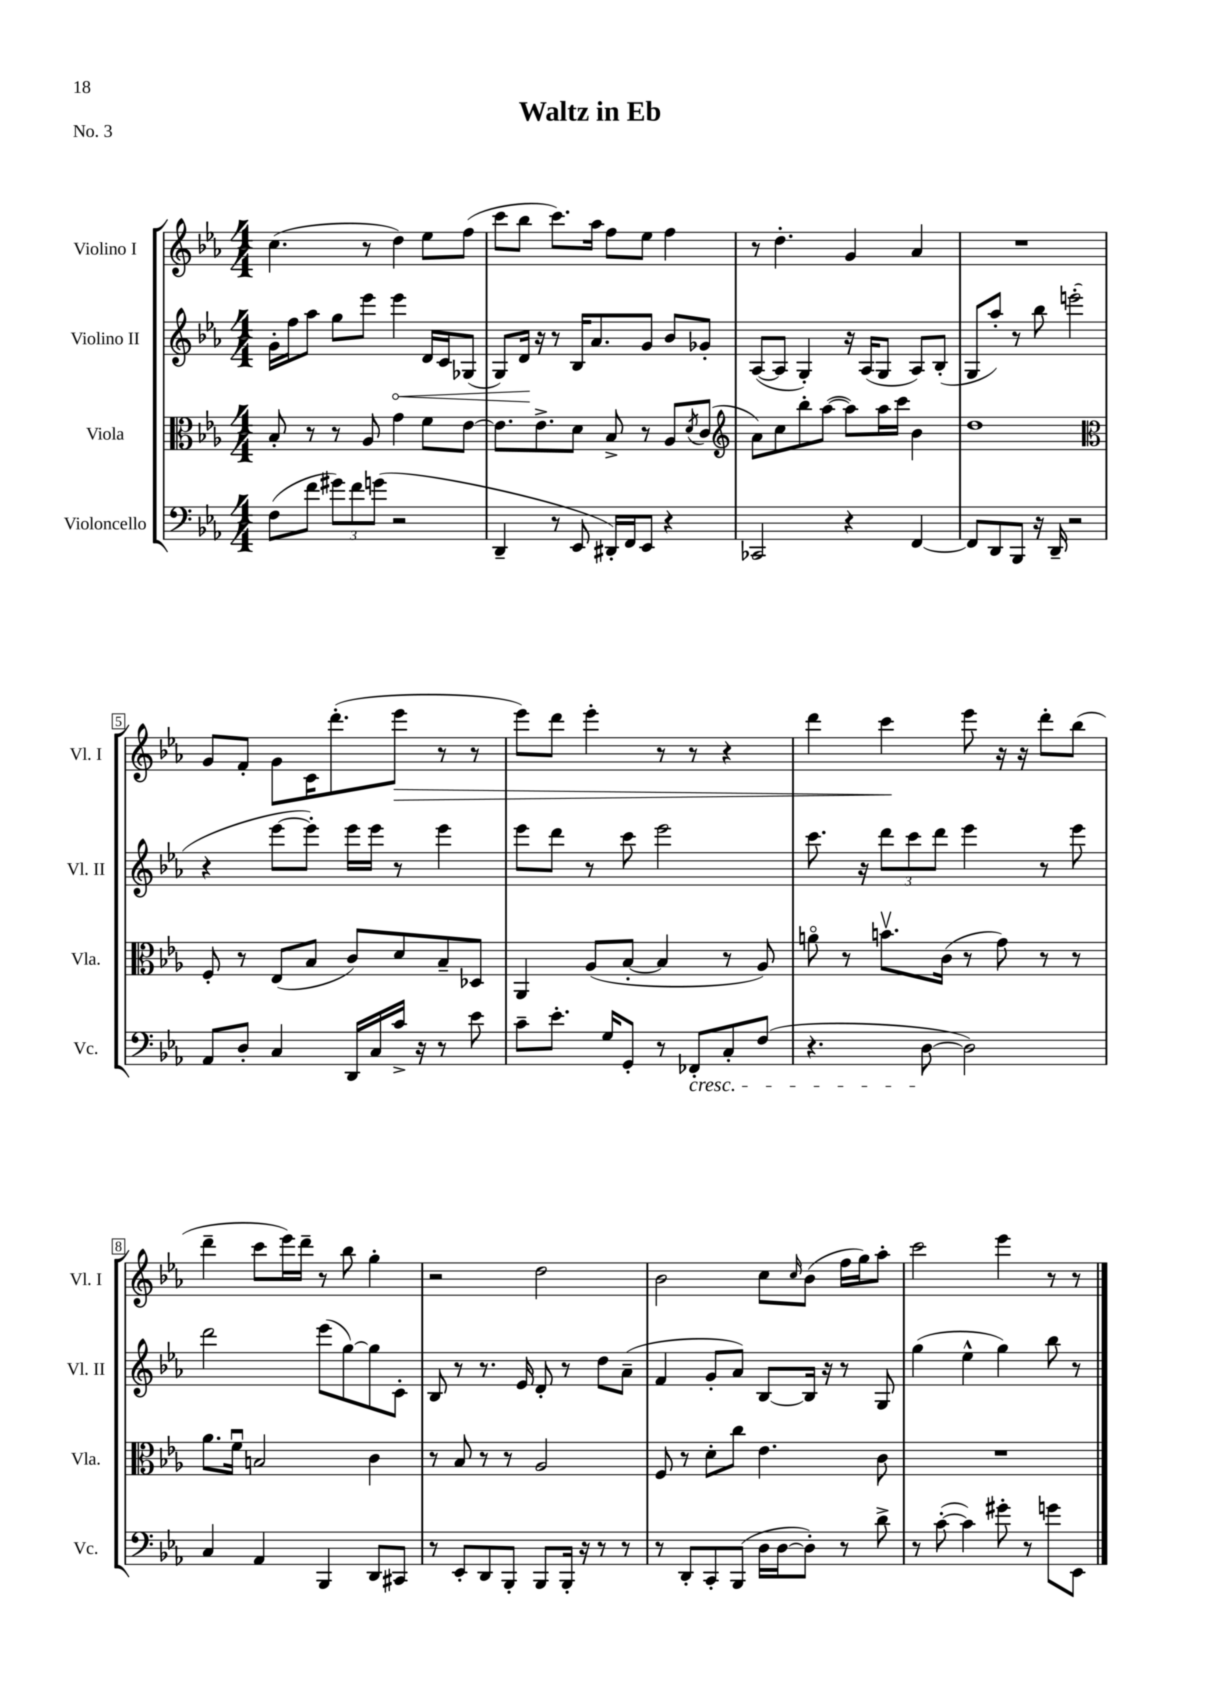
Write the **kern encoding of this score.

**kern	**kern	**kern	**kern
*staff4	*staff3	*staff2	*staff1
*clefF4	*clefC3	*clefG2	*clefG2
*k[b-e-a-]	*k[b-e-a-]	*k[b-e-a-]	*k[b-e-a-]
*M4/4	*M4/4	*M4/4	*M4/4
(8F	8B-'	16g'	(4.cc
.	.	16ff	.
8f	8r	8aa-	.
12g#)	8r	8gg	.
12f	.	.	.
.	8A-	8eee-	8r
(12g	.	.	.
2r	4g	4eee-	4dd)
.	8f	16d	8ee-
.	.	16c	.
.	[8e-	(8G-	(8ff
=	=	=	=
4DD~	8.e-]	8G)	8ccc
.	.	16d	8bb-
.	8.e-^	16r	.
8r	.	8r	8.ccc)
8EE-	8d	16B-	.
.	.	8.a-	16aa-
16DD#')	8B-^	.	8ff
16FF	.	.	.
8EE-	8r	8g	8ee-
4r	8A-	8b-	4ff
.	8qd	.	.
.	(8c	8g-'	.
=	=	=	=
*	*clefG2	*	*
2CC-	8a-)	([8A-	8r
.	8cc	8A-]	4.dd'
.	8bb-'	4G')	.
.	([8aa-	.	.
4r	8aa-])	16r	4g
.	.	(16A-	.
.	16aa-	8G	.
.	16ccc	.	.
[4FF	4b-	8A-)	4a-
.	.	(8B-'	.
=	=	=	=
8FF]	1dd	8G	1r
8DD	.	8aa-')	.
8BBB-	.	8r	.
16r	.	8bb-	.
16DD~	.	.	.
2r	.	(2eee'	.
=	=	=	=
*	*clefC3	*	*
8AA-	8F'	4r	8g
8D'	8r	.	8f'
4C	(8E-	[8eee-	8g
.	8B-	8eee-'])	16c
.	.	.	(8.ddd'
16DD	8c)	16eee-	.
16C	.	16eee-	.
16c^	8d	8r	8eee-
16r	.	.	.
8r	8B-~	4eee-	8r
8e-	8D-	.	8r
=	=	=	=
8c~	4AA-	8eee-	8eee-)
8.e-'	.	8ddd	8ddd
.	(8A-	8r	4eee-'
16G	.	.	.
8GG'	[8B-'	8ccc	.
8r	4B-]	2eee-	8r
8FF-'	.	.	8r
8C'	8r	.	4r
(8F	8A-)	.	.
=	=	=	=
4.r	8ao	8.ccc	4ddd
.	8r	.	.
.	.	16r	.
.	8.bv	12ddd	4ccc
.	.	12ccc	.
[8D	.	.	.
.	.	12ddd	.
.	(16c	.	.
2D])	8r	4eee-	8eee-
.	8g)	.	16r
.	.	.	16r
.	8r	8r	8ddd'
.	8r	8eee-	(8bb-
=	=	=	=
4C	8.a-	2ddd	4ddd~
.	16fu	.	.
4AA-	2B	.	8ccc
.	.	.	16eee-)
.	.	.	16ddd~
4BBB-	.	(8eee-	8r
.	.	[8gg)	8bb-
8DD	4c	8gg]	4gg'
8CC#	.	8c'	.
=	=	=	=
8r	8r	8B-	2r
8EE-'	8B-	8r	.
8DD	8r	8.r	.
8BBB-'	8r	.	.
.	.	16e-	.
8BBB-	2A-	8d'	2dd
16BBB-'	.	8r	.
16r	.	.	.
8r	.	8dd	.
8r	.	(8a-~	.
=	=	=	=
8r	8F	4f	2b-
8DD'	8r	.	.
8CC'	8d'	8g'	.
(8BBB-	8cc	8a-)	.
16D	4.e-	[8B-	8cc
[16D	.	.	.
.	.	.	16qqcc
8D'])	.	16B-]	(8b-
.	.	16r	.
8r	.	8r	16ff
.	.	.	16gg)
8d^	8c	8G	8aa-'
=	=	=	=
8r	1r	(4gg	2ccc
([8c'	.	.	.
4c])	.	4ee-^^	.
8g#'	.	4gg)	4eee-
8r	.	.	.
8g	.	8bb-	8r
8EE-	.	8r	8r
==	==	==	==
*-	*-	*-	*-
